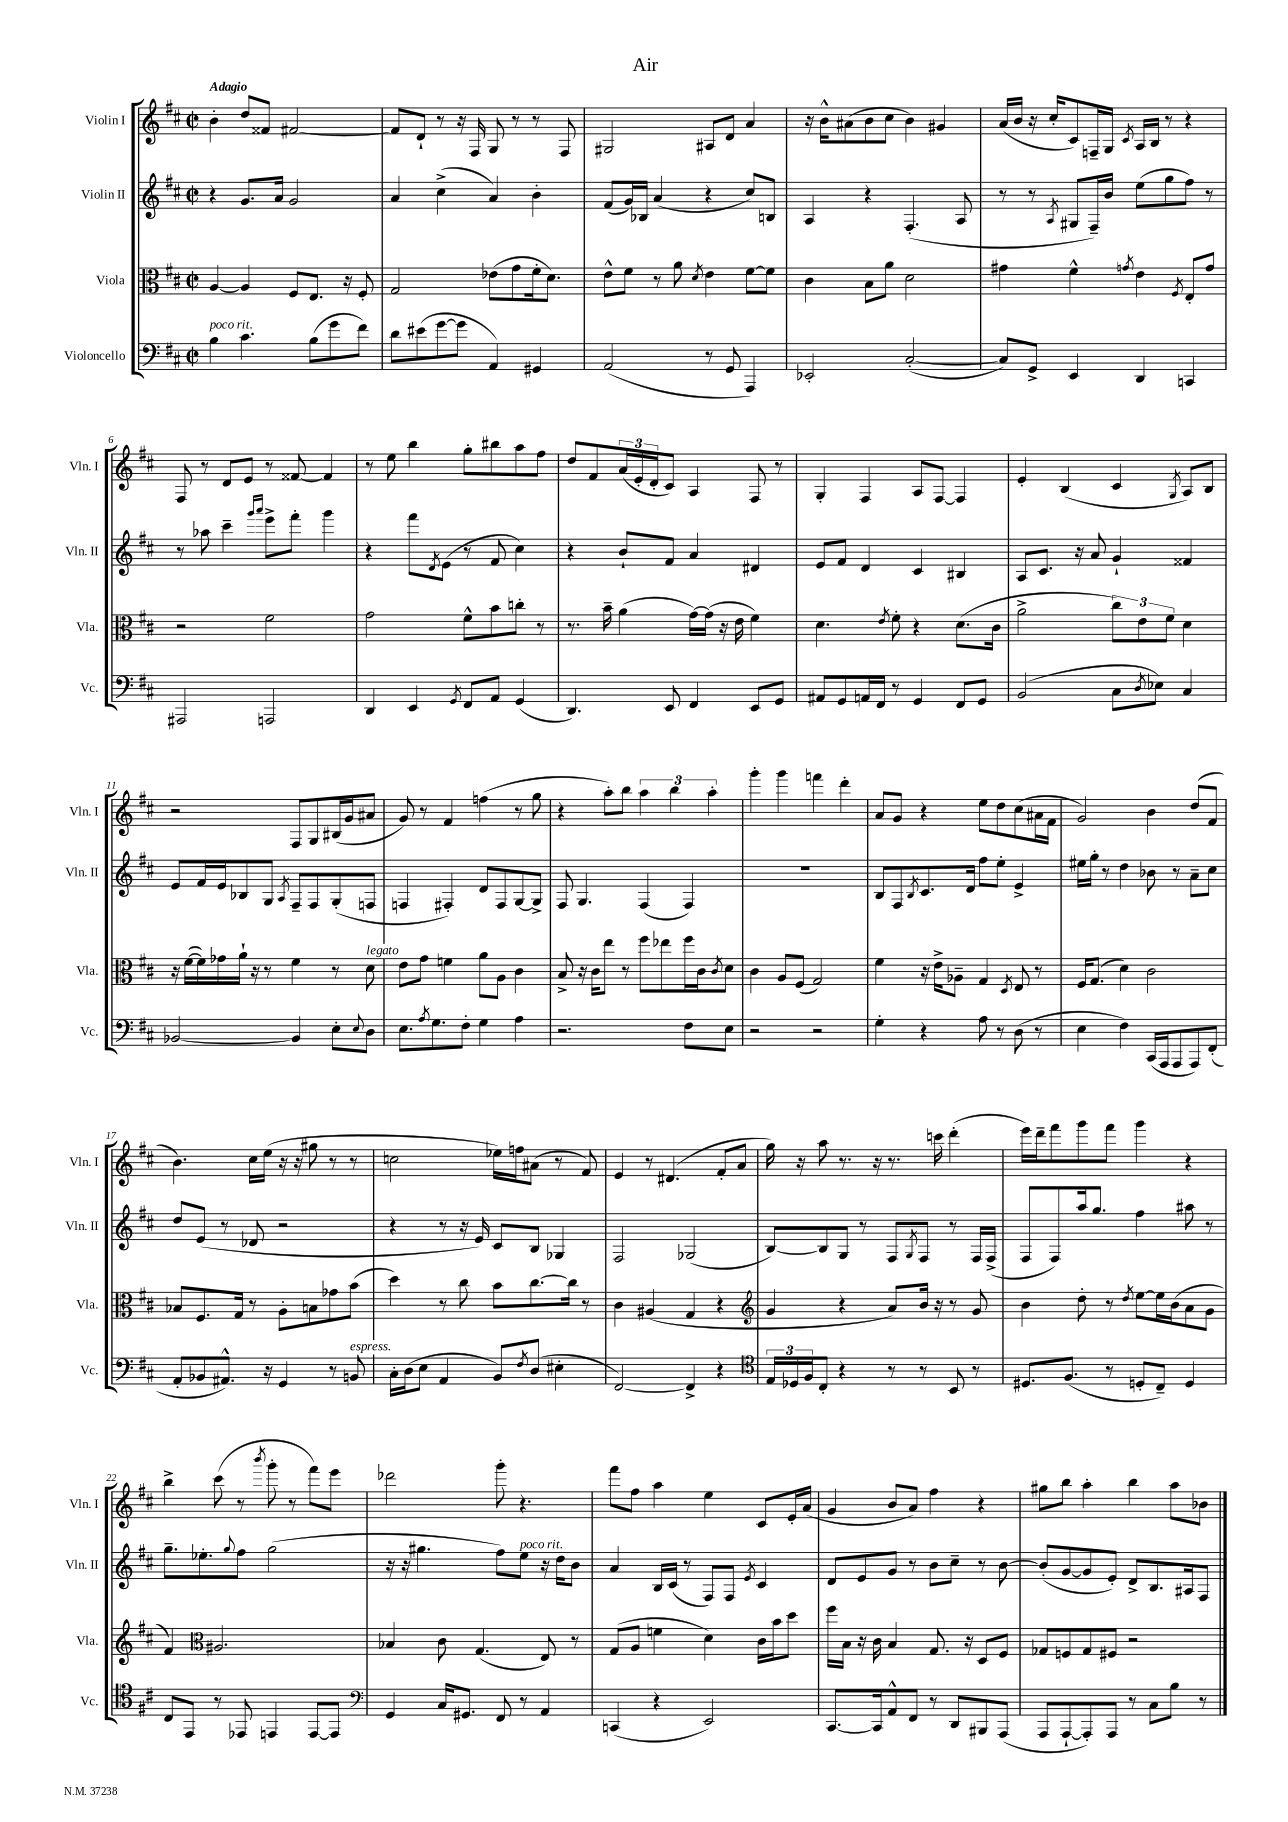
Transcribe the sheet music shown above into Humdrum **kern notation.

**kern	**kern	**kern	**kern
*staff4	*staff3	*staff2	*staff1
*clefF4	*clefC3	*clefG2	*clefG2
*k[f#c#]	*k[f#c#]	*k[f#c#]	*k[f#c#]
*M2/2	*M2/2	*M2/2	*M2/2
*met(c|)	*met(c|)	*met(c|)	*met(c|)
4B	[4A	4r	4b'
4.c#	4A]	8.g	8dd
.	.	.	8f##
.	.	16a	.
.	8F#	2g	[2f#
(8B	8.E	.	.
8g	.	.	.
.	16r	.	.
8f#)	8F#'	.	.
=	=	=	=
8d	2G	4a	8f#]
(8e#	.	.	8d`
[8g	.	(4cc#^	8r
8g]	.	.	16r
.	.	.	16F#
4AA)	(8e-	4a)	8G
.	8g	.	8r
4GG#	16f#'	4b'	8r
.	8.d)	.	.
.	.	.	8F#
=	=	=	=
(2AA	8e^^	(8f#	2G#
.	8f#	16g)	.
.	.	16B-	.
.	8r	(4a	.
.	8a	.	.
.	8qd	.	.
8r	4e	4r	8A#
8GG	.	.	8d
4AAA)	[8f#	8cc#)	4a
.	8f#]	8B	.
=	=	=	=
2EE-'	4c#	4A	16r
.	.	.	16b^^
.	.	.	(8a#
.	8B	4r	8b
.	8a	.	8cc#
([2C#'	2d	(4.F#'	4b)
.	.	.	4g#
.	.	8A	.
=	=	=	=
8C#])	4g#	8r	(16a
.	.	.	16b
8GG^	.	8r	16r
.	.	.	16cc#'
.	.	8qA	.
4EE	4f#^^	8G#	8c#)
.	.	16F#~)	16F~
.	.	16b	16G
.	8qg	.	8qc#
4DD	4e	(8ee	16A
.	.	.	16B
.	.	8gg	8r
.	8qF#	.	.
4CC	8E'	8ff#)	4r
.	8g	8r	.
=	=	=	=
2AAA#	2r	8r	8F#
.	.	8aa-	8r
.	.	4ccc#~	8d
.	.	.	8e
.	.	16qqggg	.
.	.	16qqaaa	.
2AAA	2f#	8eee^	8r
.	.	8fff#'	[8f##
.	.	4ggg	4f##]
=	=	=	=
4DD	2g	4r	8r
.	.	.	8ee
4EE	.	8fff#	4bb
.	.	8qd	.
.	.	(8e	.
8qGG	.	.	.
8FF#	8f#^^	8r	8gg'
8AA	8b	8f#	8bb#
(4GG	8cc'	4cc#)	8aa
.	8r	.	8ff#
=	=	=	=
4.DD)	8.r	4r	8dd
.	.	.	8f#
.	16b~	.	.
.	(4a	8b`	(24a
.	.	.	24e'
.	.	.	24d'
8EE	.	8f#	8c#)
4FF#	[16g)	4a	4A
.	(16g]	.	.
.	16r	.	.
.	16e	.	.
8EE	4f#)	4d#	8F#
8GG	.	.	8r
=	=	=	=
8AA#	4.d	8e	4G'
8GG	.	8f#	.
16AA	.	4d	4F#
16FF#	.	.	.
.	8qe	.	.
8r	8f#'	.	.
4GG	4r	4c#	8A
.	.	.	[8F#
8FF#	(8.d	4B#	4F#]
8GG	.	.	.
.	16c#	.	.
=	=	=	=
(2BB	2a^	8A	4e'
.	.	8.c#	.
.	.	.	(4B
.	.	16r	.
.	.	8a	.
8C#	12cc#)	4g`	4c#
.	12e	.	.
8qD	.	.	.
8E-)	.	.	.
.	12f#	.	.
.	.	.	8qG
4C#	4d	4f##	8A)
.	.	.	8B
=	=	=	=
[2BB-	16r	8e	2r
.	([16f#	.	.
.	16f#])	16f#	.
.	16g-	16e	.
.	16a`	8B-	.
.	16r	.	.
.	8r	8G	.
.	.	8qA	.
4BB-]	4f#	8F#~	8F#
.	.	8F#	8G
8E'	8r	(8G'	(16B#
.	.	.	16g
8qqE	.	.	.
8D	8d	8F	8a#
=	=	=	=
8.E	8e	4F	8g)
.	8g	.	8r
8qA	.	.	.
8.G	.	.	.
.	4f	4F#')	4f#
8F#'	.	.	.
4G	8a	8d	(4ff
.	8A	8F#	.
4A	4c#	[8G	8r
.	.	8G^]	8gg
=	=	=	=
2.r	8B^	8F#	4r
.	16r	4.G	.
.	16c#	.	.
.	8ee	.	8aa')
.	8r	.	8bb
.	8ff#	(4F#	6aa
.	8ee-	.	.
.	.	.	6bb
8F#	16ff#	4F#)	.
.	16c#	.	.
.	.	.	6aa'
.	8qc#	.	.
8E	8d	.	.
=	=	=	=
2r	4c#	1r	4ggg'
.	8A	.	4ggg
.	(8F#	.	.
2r	2G)	.	4fff
.	.	.	4ddd'
=	=	=	=
4G'	4f#	8B	8a
.	.	8F#	8g
.	.	8qB	.
4r	16r	8.c#	4r
.	16e^	.	.
.	8A-~	.	.
.	.	16d	.
8A	4G	8ff#	8ee
8r	.	8ee'	8dd
.	8qD	.	.
(8D	8E	4e^	(8cc#
8r	8r	.	16a#
.	.	.	16f#
=	=	=	=
4E	16F#	16ee#	2g)
.	(8.G	16gg'	.
.	.	8r	.
4F#)	4d)	4dd	.
(16CC#	2c#	8b-	4b
16AAA	.	.	.
8AAA	.	8r	.
8AAA)	.	8a~	(8dd
(8FF#'	.	8cc#	8f#
=	=	=	=
8AA'	8B-	8dd	4.b)
8BB-	8.F#	(8e	.
8.AA#^^)	.	8r	.
.	16G	.	.
.	8r	8d-	16cc#
16r	.	.	(16ee
4GG	8A'	2r	16r
.	.	.	16r
.	8B	.	8gg#
8r	8g-	.	8r
8BB	(8b	.	8r
=	=	=	=
16C#'	4dd)	4r	2cc
(16D	.	.	.
8E	.	.	.
4AA	8r	8r	.
.	8cc#	16r	.
.	.	16e)	.
8BB)	8b	8c#	16ee-)
.	.	.	16ff
8qF#	.	.	.
(8D	[8.cc#	8B	(8a#
4E#'	.	4G-	8r
.	16cc#]	.	.
.	8r	.	8f#)
=	=	=	=
[2FF#)	4c#	2F#	4e
.	(4A#	.	8r
.	.	.	(4.d#
4FF#^]	4G	(2G-	.
4r	4r	.	8f#'
.	.	.	8a
=	=	=	=
*clefC4	*clefG2	*	*
24E	4g	[8B)	16gg)
24D-	.	.	.
.	.	.	16r
24F#	.	.	.
8C#'	.	8B]	8aa
4r	4r	8G	8.r
.	.	8r	.
.	.	.	16r
8r	8a)	8F#	8.r
.	.	8qG	.
8r	16b	8F#	.
.	16r	.	16ccc
8BB	8r	8r	(4ddd'
8r	8g	16F#	.
.	.	(16F#^	.
=	=	=	=
8.D#	4b	8F#	16eee)
.	.	.	16ddd~
.	.	8F#)	8fff#
(8.F#	.	.	.
.	8dd'	16aa	8ggg
.	.	8.gg	.
8r	8r	.	8fff#
.	8qdd	.	.
8D'	[8ee	4ff#	4ggg
8C#~)	16ee]	.	.
.	(16b	.	.
4D	8a	8aa#	4r
.	8g	8r	.
=	=	=	=
8C#	4f#)	8.gg~	4bb^
8EE	.	.	.
.	.	8.ee-'	.
*	*clefC3	*	*
8r	2.A#	.	(8ccc#
.	.	8qqgg	.
8EE-	.	8ff#	8r
.	.	.	8qbbb
4EE	.	(2gg	8ggg'
.	.	.	8r
[8EE	.	.	8fff#)
8EE]	.	.	8eee
=	=	=	=
*clefF4	*	*	*
4GG	4B-	16r	2ddd-
.	.	16r	.
.	.	4.gg#	.
16C#	8c#	.	.
8.GG#	.	.	.
.	(4.G	.	.
8FF#	.	8ff#)	8ggg'
8r	.	8ee	4.r
4AA	8E)	16r	.
.	.	16dd	.
.	8r	8b	.
=	=	=	=
(4CC	(8G	4a	8fff#
.	8A	.	8ff#
4r	4f	16B	4aa
.	.	(16c#	.
.	.	8r	.
2EE)	4d)	8F#)	4ee
.	.	8F#	.
.	.	8qe	.
.	16c#	4c#	8c#
.	16b	.	.
.	8dd	.	16e'
.	.	.	(16a
=	=	=	=
[8.CC#	16ff#	8d	4g
.	16B	.	.
.	16r	8e	.
16CC#]	16c#	.	.
8AA^^	4B	8g	8b
8FF#	.	8r	8a)
8r	8.G	8b	4ff#
8DD	.	8cc#~	.
.	16r	.	.
8BBB#	8D	8r	4r
(8AAA	8F#	[8b	.
=	=	=	=
8AAA	8G-	(8b']	8gg#
[8AAA`	8F	[8g	8bb
8AAA'])	8G-	8g]	4aa'
8AAA	8F#	8e')	.
8r	2r	8d^	4bb
8C#	.	8.B	.
8B	.	.	8aa
.	.	16A#	.
8r	.	8F#	8b-
==	==	==	==
*-	*-	*-	*-
